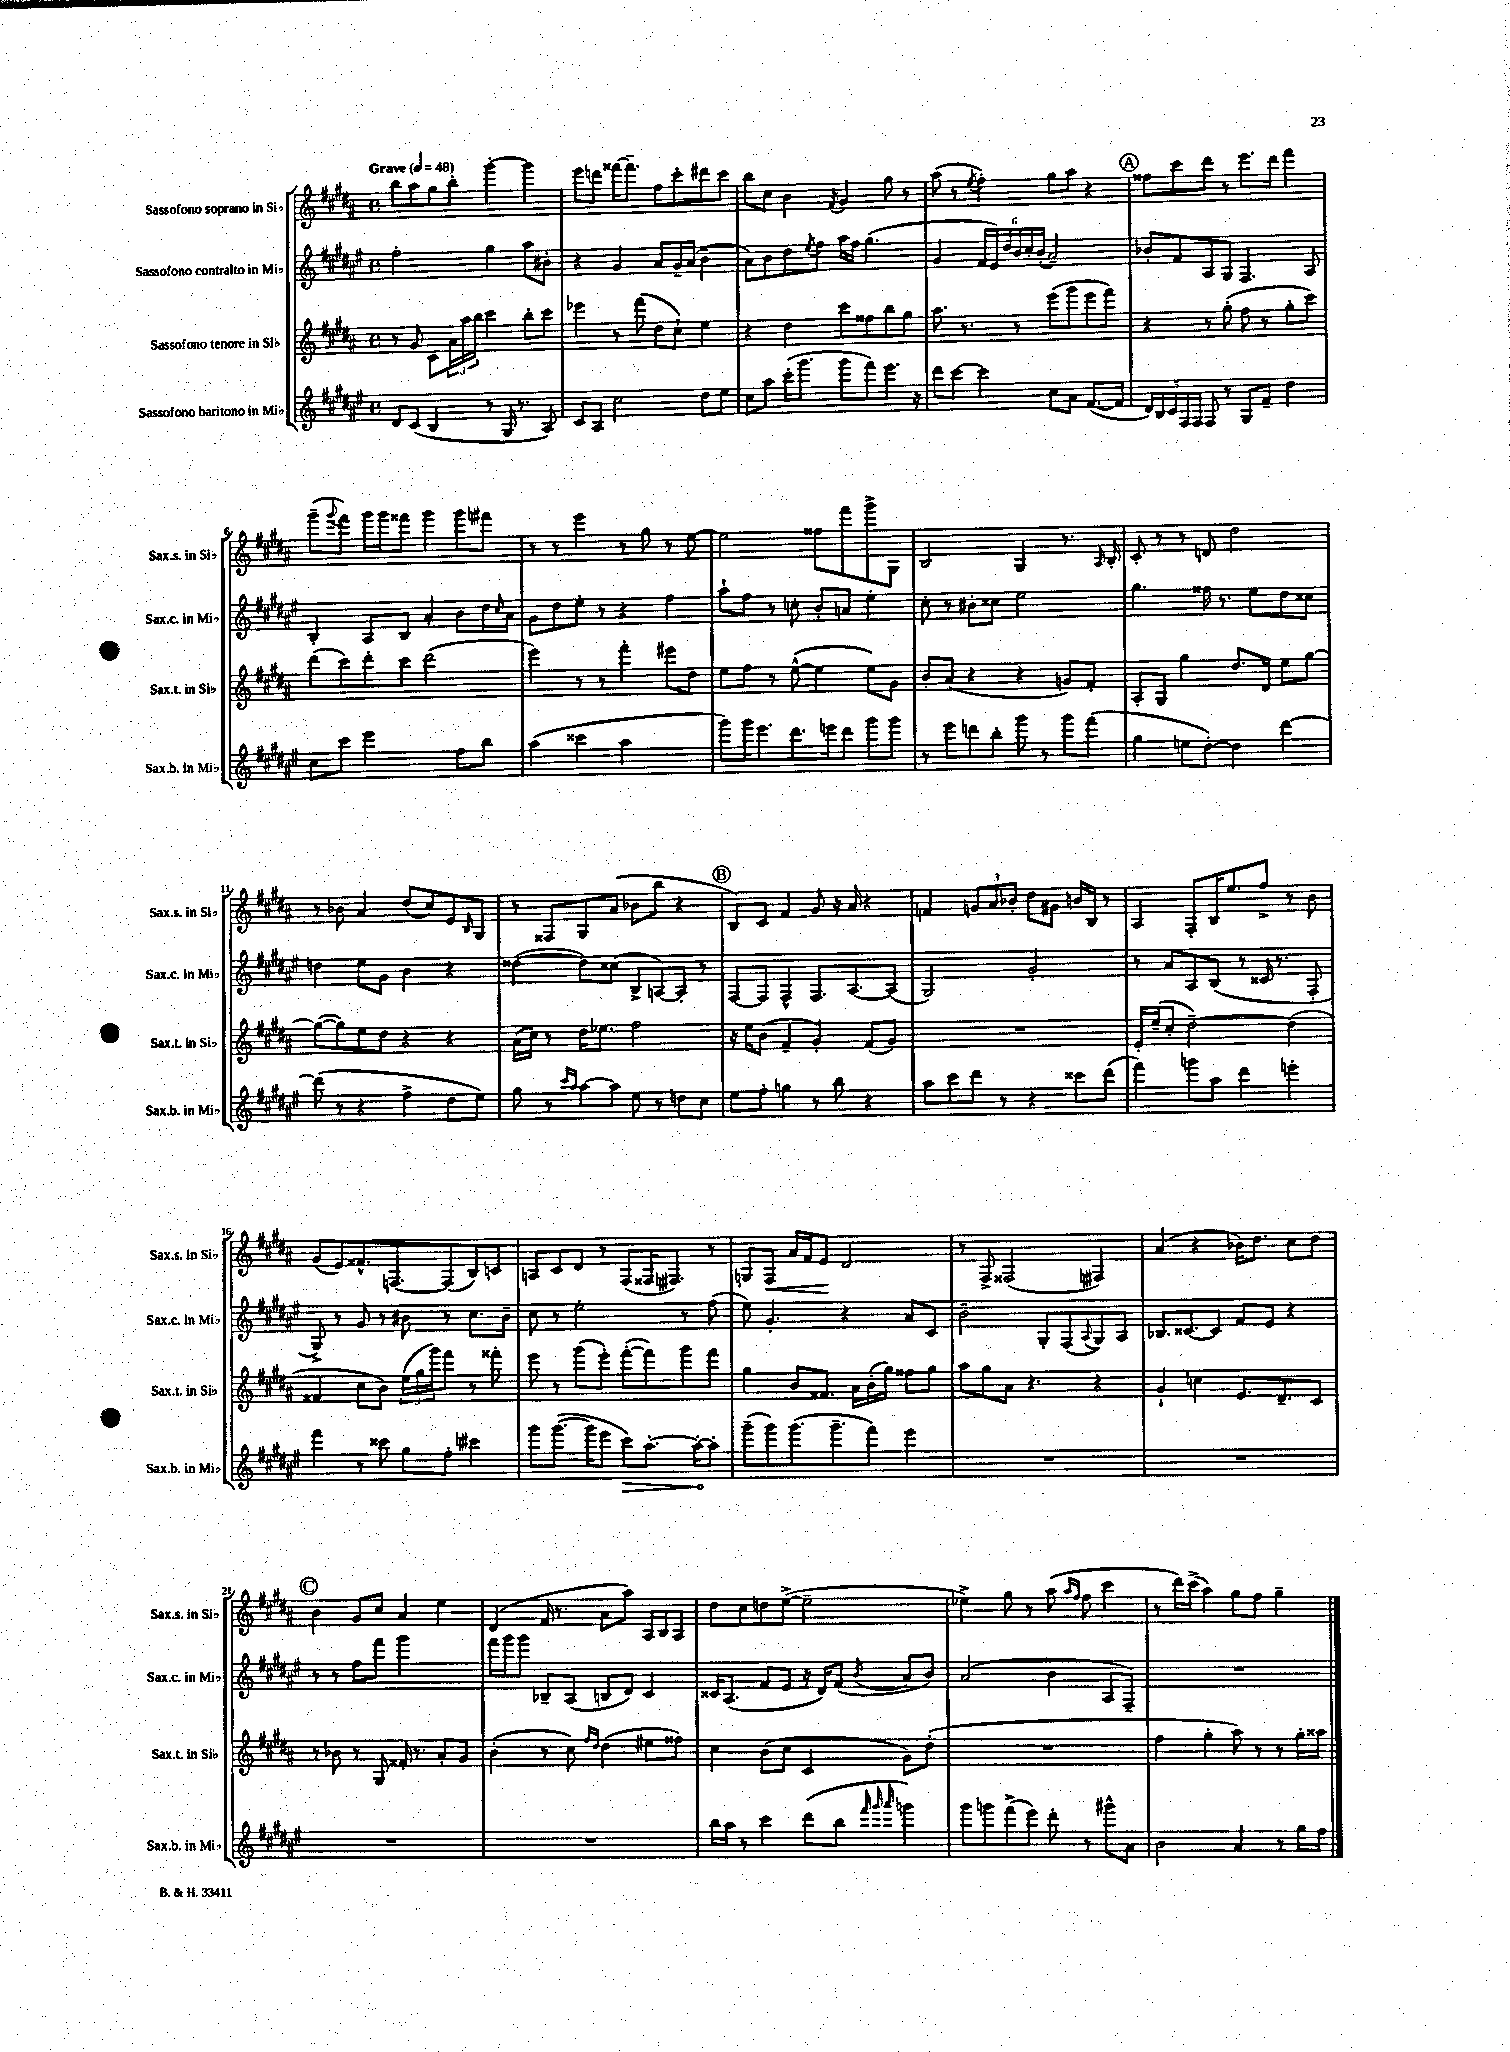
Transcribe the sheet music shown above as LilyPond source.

<<
\new StaffGroup <<
\new Staff = "s0" \with { instrumentName = "Sassofono soprano in Sib" shortInstrumentName = "Sax.s. in Sib" } {
    \clef treble \key b \major \defaultTimeSignature \time 4/4 \tempo "Grave" 4 = 48
    b''8 ais''8 gis''8 b''8-. gis'''4~-. gis'''4 |
    e'''8 d'''8 fisis'''16~ fisis'''8.-- fis''8 cis'''8-. dis'''8 cis'''8 |
    b''8 cis''8 b'4 \acciaccatura { fis'8 } gis'4 gis''8 r8 |
    ais''8( r8 \acciaccatura { e''8 } fis''4-.) gis''8 ais''8 r4 |
    \mark \markup { \circle "A" } fisis''8 cis'''8 dis'''8 r8 e'''8. dis'''16 fis'''4 |
    gis'''8--( \appoggiatura { gis'''8 } fis'''8) gis'''16 gis'''16 fisis'''8 gis'''4 gis'''8 fis'''8 |
    r8 r8 e'''4 r8 gis''8 r8 e''8~ |
    e''2 fisis''8 fis'''8 gis'''8-> gis8 |
    b2 gis4 r8. \grace { ais16 } b16-. |
    cis'8-. r8 r8 d'8 dis''2 |
    r8 bes'8 ais'4 dis''8( cis''8) e'8 \grace { b16 } gis8 |
    r8 fisis8 gis8 ais'8( bes'8 b''8 r4 |
    \mark \markup { \circle "B" } b8) cis'8 fis'4 gis'8 r16 ais'16 r4 |
    f'4 \tuplet 3/2 { g'8 ais'8 bes'8-. } dis''8 gis'8 b'16 b16 r8 |
    ais4 fis8-. b16 e''8. fis''8-> r8 b'8 |
    gis'8( e'8) fisis'8.-^ f8.~ f8( b8) c'8 |
    a8 cis'8 dis'8 r8 fis8( fisis16 fis8.) r8 |
    g8 fis8\< ais'16 fis'16 e'8\! dis'2 |
    r8 fis8-> fisis2( fis4) |
    ais'4( r4 bes'16) dis''8. cis''8 dis''8 |
    \mark \markup { \circle "C" } b'4 gis'8 cis''8 ais'4 e''4 |
    dis'4( fis'16 r8. ais'8 ais''8) ais16 b16 ais8 |
    dis''8 cis''8 d''8 e''8~->( e''2-- |
    ees''4->) gis''8 r8 ais''8( \grace { ais''16 fis''16 } fis''8 cis'''4 |
    r8 dis'''16) cis'''16->( ais''4) gis''8 fis''8 gis''4-- \bar "|." |
}
\new Staff = "s1" \with { instrumentName = "Sassofono contralto in Mib" shortInstrumentName = "Sax.c. in Mib" } {
    \clef treble \key fis \major \defaultTimeSignature \time 4/4
    fis''2-. gis''4 ais''8 bis'8-. |
    r4 gis'4 ais'8 gis'16-- ais'16( b'4-- |
    ais'8) b'8 dis''8 \acciaccatura { eis''8 } fis''8 ais''16 fis''16 gis''4.( |
    gis'4 \tuplet 6/4 { fis'16 eis'16) dis''16 b'16 cis''16-. b'16-.( } ais'2--) |
    \mark \markup { \circle "A" } bes'8-. fis'8 ais8 gis8 fis4. ais8 |
    b4-. ais8 b8 ais'4-. b'8 dis''16 \grace { cis''16 } ais'16 |
    gis'8 dis''8 eis''8-. r8 r4 fis''4 |
    ais''8-! fis''8 r8 c''8-. b'8-. a'8 eis''4-. |
    cis''8-. r8 bis'8-. cisis''8 eis''2 |
    gis''4. fisis''16 r8. eis''8 dis''8 cisis''8 |
    d''4 eis''8 gis'8 b'4 r4 |
    disis''4~( disis''8) cisis''8( b8-> a8~) a8-. r8 |
    \mark \markup { \circle "B" } fis8~ fis8 fis4-^ fis8. ais8.~ ais8( |
    gis2) gis'2-. |
    r8 ais'8 ais8 b8( r8 cisis'16 r8. fis8-. |
    gis8->) r8 gis'8 r8 bis'8 r8 cis''8. bis'16-- |
    cis''8 r8 eis''2-. r8 fis''8( |
    eis''8) gis'4.-. r4 ais'8 cis'8 |
    b'2-- gis8-. fis8( \appoggiatura { ais8 } gis8) ais8 |
    bes8. cisis'8.~ cisis'8 fis'8 eis'8 r4 |
    \mark \markup { \circle "C" } r8 r8 fis''8 fis'''8 gis'''2 |
    fis'''16 gis'''16 gis'''8 bes8-- ais8( b8 dis'8) cis'4 |
    cisis'16 ais8.( fis'8 eis'8 r16 dis'16) fis'8( \acciaccatura { b'8 } ais'8 b'8) |
    ais'2( b'4 ais8 fis8--) |
    R1 \bar "|." |
}
\new Staff = "s2" \with { instrumentName = "Sassofono tenore in Sib" shortInstrumentName = "Sax.t. in Sib" } {
    \clef treble \key b \major \defaultTimeSignature \time 4/4
    r8 gis'8 cis'8 \tuplet 3/2 { ais'16 ais''16 b''16 } cis'''4 b''8-. cis'''8 |
    ees'''4 r8 fis'''8( dis''8 cis''8-!) e''4 |
    r4 dis''4 cis'''8 fisis''8 b''8 gis''8 |
    ais''8. r8. r8 e'''8( gis'''8 e'''8 fis'''8) |
    \mark \markup { \circle "A" } r4 r8 gis''8-.( fis''8 r8 gis''8-. cis'''8) |
    dis'''8( cis'''8) dis'''8-. cis'''8 dis'''2( |
    e'''4) r8 r8 fis'''4-. eis'''8 dis''8 |
    e''8 fis''8 r8 e''8~-^( e''4 e''8) gis'8 |
    b'8-. ais'8( r4 r4 g'8) fis'8-. |
    ais8-. gis8 gis''4 dis''8. dis'16 e''8 gis''8~ |
    gis''8~( gis''8) e''8 dis''8 r4 r4 |
    ais'16( cis''16) r8 dis''16 ees''8. fis''2 |
    \mark \markup { \circle "B" } r16 e''16 b'8( fis'4-- gis'4-.) fis'8( gis'8) |
    R1 |
    e'16-. e''16--( cis''8-. dis''2~--) dis''4( |
    fisis'4 cis''8 b'8) \tuplet 3/2 { e''16( gis''16 gis'''16) } fis'''8 r8 fisis'''8-. |
    e'''8 r8 gis'''8( e'''8-.) fis'''8~-.( fis'''8) gis'''8 fis'''8 |
    gis''4 b'8 fisis'8. ais'16 b'16-.( gis''16) fisis''8 gis''8 |
    ais''8 gis''8 ais'8 r4. r4 |
    gis'4-! c''4 e'8. dis'8.-- cis'8 |
    \mark \markup { \circle "C" } r8 bes'8 r8 gis8 fisis'16-. r8. ais'8-. gis'8 |
    b'4-.( r8 cis''8) \grace { fis''16 dis''16 } dis''4( eis''8 fisis''8) |
    cis''4 b'8( cis''8 cis'4 gis'8) dis''8-.( |
    R1 |
    fis''4 gis''4-. ais''8) r8 r8 gis''16-. aisis''16 \bar "|." |
}
\new Staff = "s3" \with { instrumentName = "Sassofono baritono in Mib" shortInstrumentName = "Sax.b. in Mib" } {
    \clef treble \key fis \major \defaultTimeSignature \time 4/4
    dis'8 cis'8( b4 r8 gis16 r8. ais8) |
    cis'8 ais8 cis''2 dis''8 eis''8 |
    cis''8 ais''8 cis'''16-.( gis'''8. gis'''8 fis'''8) eis'''8. r16 |
    dis'''8 cis'''8~ cis'''4 cis''8 ais'8 fis'8.~( fis'16 |
    \mark \markup { \circle "A" } \tuplet 5/4 { dis'16) b16 cis'16 fis16 fis16 } fis8 r8 gis8 fis'8-- dis''4 |
    cis''8 cis'''8 eis'''2 fis''8 b''8 |
    ais''4( cisis'''4 ais''2 |
    gis'''8) gis'''16 eis'''8. dis'''8. e'''16 dis'''8 gis'''8 gis'''8 |
    r8 eis'''8 d'''8 b''8-. gis'''8 r8 gis'''8 fis'''8( |
    gis''4 e''8 dis''8~-.) dis''4 dis'''4~ |
    dis'''8( r8 r4 fis''4-> dis''8 eis''8) |
    gis''8 r8 \grace { cis'''16 ais''16 } ais''8~ ais''8 eis''8 r8 d''8 cis''8 |
    \mark \markup { \circle "B" } eis''8 fis''8-. g''4 r8 b''8 r4 |
    ais''8 cis'''8 dis'''8 r8 r4 cisis'''8 dis'''8( |
    fis'''4) g'''8 ais''8 dis'''4 e'''4-. |
    fis'''4 r8 cisis'''8 gis''8 fis''8-. cis'''4 |
    gis'''8 gis'''8.~( gis'''16 eis'''8 \once \override Hairpin.circled-tip = ##t cis'''8\>) ais''8.~-. ais''16~-.\! ais''8-. |
    gis'''8--( gis'''8) gis'''8.( gis'''8.-- fis'''8) eis'''4 |
    R1 |
    R1 |
    \mark \markup { \circle "C" } R1 |
    R1 |
    b''16 ais''16 r8 cis'''4 dis'''8( b''8 \grace { fis'''32 gis'''32 ais'''32 } g'''4) |
    gis'''8 g'''8 fis'''8->( eis'''8) dis'''8-. r8 gis'''8-^ ais'8 |
    b'2 ais'4 r8 gis''16 fis''16 \bar "|." |
}
>>
>>
